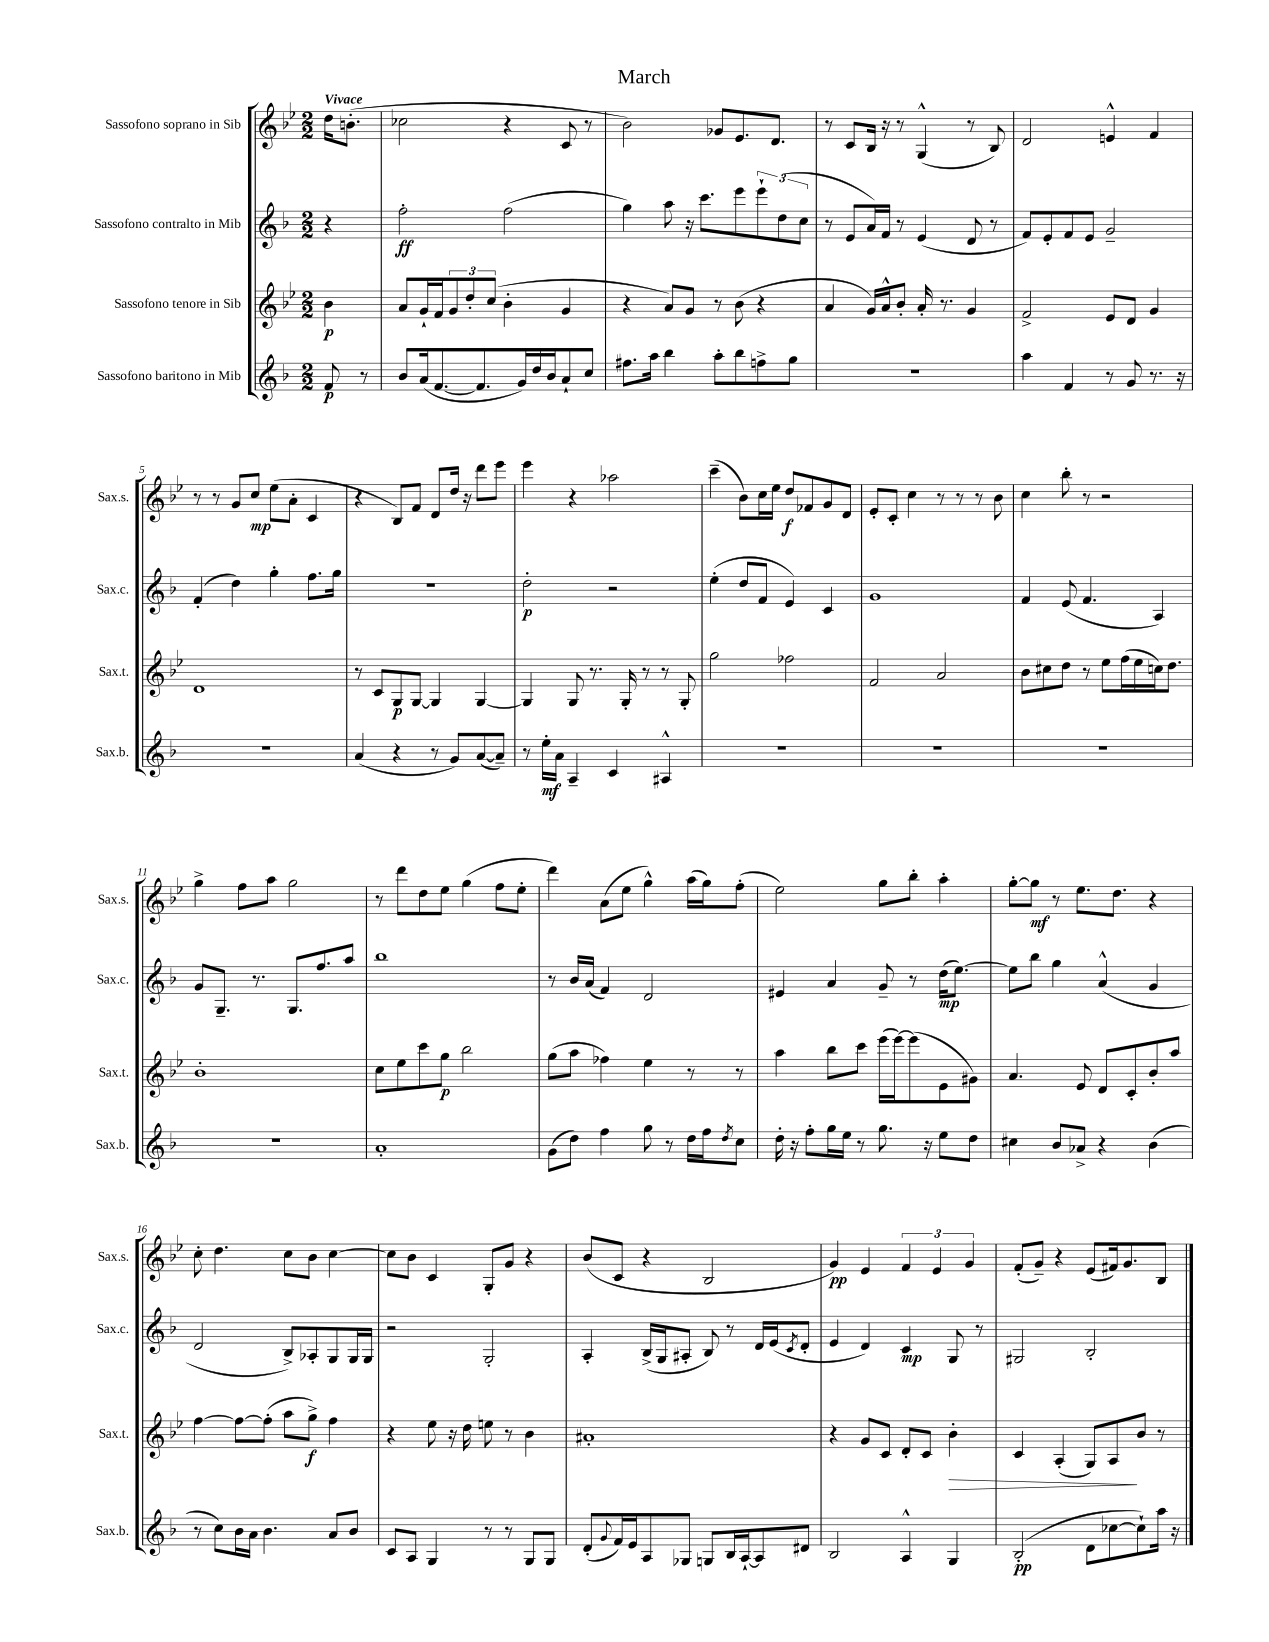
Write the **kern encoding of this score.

**kern	**dynam	**kern	**dynam	**kern	**dynam	**kern	**dynam
*part4	*part4	*part3	*part3	*part2	*part2	*part1	*part1
*staff4	*staff4	*staff3	*staff3	*staff2	*staff2	*staff1	*staff1
*I"Sassofono baritono in Mib	*	*I"Sassofono tenore in Sib	*	*I"Sassofono contralto in Mib	*	*I"Sassofono soprano in Sib	*
*I'Sax.b.	*	*I'Sax.t.	*	*I'Sax.c.	*	*I'Sax.s.	*
*clefG2	*	*clefG2	*	*clefG2	*	*clefG2	*
*k[b-]	*	*k[b-e-]	*	*k[b-]	*	*k[b-e-]	*
*M2/2	*	*M2/2	*	*M2/2	*	*M2/2	*
=	=	=	=	=	=	=	=
!	!	!	!	!	!	!LO:TX:a:B:t=Vivace	!
8f/	p	4b-\	p	4r	.	16dd\KL	.
.	.	.	.	.	.	(8.bn'\J	.
8r	.	.	.	.	.	.	.
=1	=1	=1	=1	=1	=1	=1	=1
8b-/L	.	8a/L	.	2ff'\	ff	2cc-X\	.
(16a/k	.	16g`/L	.	.	.	.	.
[8.f/	.	16f/J	.	.	.	.	.
.	.	12g/	.	.	.	.	.
.	.	12dd'/	.	.	.	.	.
8.f/]	.	.	.	.	.	.	.
.	.	(12cc/J	.	.	.	.	.
.	.	4b-'\	.	(2ff\	.	4r	.
16g/L)	.	.	.	.	.	.	.
16dd/	.	.	.	.	.	.	.
16b-/J	.	.	.	.	.	.	.
8a`/	.	4g/	.	.	.	8c/	.
8cc/J	.	.	.	.	.	8r	.
=2	=2	=2	=2	=2	=2	=2	=2
8.ff#X\L	.	4r	.	4gg\)	.	2b-\)	.
16aa\Jk	.	.	.	.	.	.	.
4bb-\	.	8a/L)	.	8aa\	.	.	.
.	.	8g/J	.	16r	.	.	.
.	.	.	.	8.ccc\L	.	.	.
8aa'\L	.	8r	.	.	.	8g-X/L	.
8bb-\	.	(8b-\	.	8eee\	.	8.e-/	.
8ffn^\	.	4r	.	12eee`\	.	.	.
.	.	.	.	.	.	8.d/J	.
.	.	.	.	(12dd\	.	.	.
8gg\J	.	.	.	.	.	.	.
.	.	.	.	12cc\J	.	.	.
=3	=3	=3	=3	=3	=3	=3	=3
1r	.	4a/	.	8r	.	8r	.
.	.	.	.	8e/L	.	8c/L	.
.	.	16g/LL)	.	16a/L)	.	16B-/Jk	.
.	.	16a^^/J	.	16f/JJ	.	16r	.
.	.	8b-'/J	.	8r	.	8r	.
.	.	16a'/	.	(4e/	.	(4G^^/	.
.	.	8.r	.	.	.	.	.
.	.	4g/	.	8d/	.	8r	.
.	.	.	.	8r	.	8B-/)	.
=4	=4	=4	=4	=4	=4	=4	=4
4aa\	.	2f^/	.	8f/L)	.	2d/	.
.	.	.	.	8e'/	.	.	.
4f/	.	.	.	8f/	.	.	.
.	.	.	.	8e/J	.	.	.
8r	.	8e-/L	.	2g~/	.	4en^^/	.
8g/	.	8d/J	.	.	.	.	.
8.r	.	4g/	.	.	.	4f/	.
16r	.	.	.	.	.	.	.
!!LO:LB:g=z
=5	=5	=5	=5	=5	=5	=5	=5
1r	.	1d	.	(4f'/	.	8r	.
.	.	.	.	.	.	8r	.
.	.	.	.	4dd\)	.	8g/L	.
.	.	.	.	.	.	8cc/J	mp
.	.	.	.	4gg'\	.	(8ee-\L	.
.	.	.	.	.	.	8a'\J	.
.	.	.	.	8.ff\L	.	4c/	.
.	.	.	.	16gg\Jk	.	.	.
=6	=6	=6	=6	=6	=6	=6	=6
(4a/	.	8r	.	1r	.	4r	.
.	.	8c/L	.	.	.	.	.
4r	.	8G/	p	.	.	8B-/L)	.
.	.	[8G/J	.	.	.	8f/J	.
8r	.	4G/]	.	.	.	8d/L	.
8g/L)	.	.	.	.	.	16dd/Jk	.
.	.	.	.	.	.	16r	.
([8a/	.	[4G/	.	.	.	8ddd\L	.
8a~/J])	.	.	.	.	.	8eee-\J	.
=7	=7	=7	=7	=7	=7	=7	=7
8r	.	4G/]	.	2dd'\	p	4eee-\	.
16ee'\LL	mf	.	.	.	.	.	.
16a\JJ	.	.	.	.	.	.	.
4A~/	.	8G/	.	.	.	4r	.
.	.	8.r	.	.	.	.	.
4c/	.	.	.	2r	.	2aa-X\	.
.	.	16G'/	.	.	.	.	.
.	.	8r	.	.	.	.	.
4A#X^^/	.	8r	.	.	.	.	.
.	.	8G'/	.	.	.	.	.
=8	=8	=8	=8	=8	=8	=8	=8
1r	.	2gg\	.	(4ee'\	.	(4ccc~\	.
.	.	.	.	8dd/L	.	8b-\L)	.
.	.	.	.	8f/J	.	16cc\L	.
.	.	.	.	.	.	16ee-\JJ	.
.	.	2ff-X\	.	4e/)	.	8dd/L	f
.	.	.	.	.	.	8f-X/	.
.	.	.	.	4c/	.	8g/	.
.	.	.	.	.	.	8d/J	.
=9	=9	=9	=9	=9	=9	=9	=9
1r	.	2f/	.	1g	.	8e-'/L	.
.	.	.	.	.	.	8c'/J	.
.	.	.	.	.	.	4cc\	.
.	.	2a/	.	.	.	8r	.
.	.	.	.	.	.	8r	.
.	.	.	.	.	.	8r	.
.	.	.	.	.	.	8b-\	.
=10	=10	=10	=10	=10	=10	=10	=10
1r	.	8b-\L	.	4f/	.	4cc\	.
.	.	8cc#X\	.	.	.	.	.
.	.	8dd\J	.	(8e/	.	8bb-'\	.
.	.	8r	.	4.f/	.	8r	.
.	.	8ee-\L	.	.	.	2r	.
.	.	(16ff\L	.	.	.	.	.
.	.	16ee-\	.	.	.	.	.
.	.	16ccn\J)	.	4A/)	.	.	.
.	.	8.dd\J	.	.	.	.	.
!!LO:LB:g=z
=11	=11	=11	=11	=11	=11	=11	=11
1r	.	1b-'	.	8g/L	.	4gg^\	.
.	.	.	.	8.G~/J	.	.	.
.	.	.	.	.	.	8ff\L	.
.	.	.	.	8.r	.	.	.
.	.	.	.	.	.	8aa\J	.
.	.	.	.	8.G/L	.	2gg\	.
.	.	.	.	8.ff/	.	.	.
.	.	.	.	8aa/J	.	.	.
=12	=12	=12	=12	=12	=12	=12	=12
1a'	.	8cc\L	.	1bb-	.	8r	.
.	.	8ee-\	.	.	.	8ddd\L	.
.	.	8ccc\	.	.	.	8dd\	.
.	.	8gg\J	p	.	.	8ee-\J	.
.	.	2bb-\	.	.	.	(4gg\	.
.	.	.	.	.	.	8ff\L	.
.	.	.	.	.	.	8ee-'\J	.
=13	=13	=13	=13	=13	=13	=13	=13
(8g\L	.	(8gg\L	.	8r	.	4ddd\)	.
8dd\J)	.	8aa\J	.	16b-/LL	.	.	.
.	.	.	.	(16a/JJ	.	.	.
4ff\	.	4ff-X\)	.	4f/)	.	(8a\L	.
.	.	.	.	.	.	8ee-\J	.
8gg\	.	4ee-\	.	2d/	.	4gg^^\)	.
8r	.	.	.	.	.	.	.
16dd\LL	.	8r	.	.	.	(16aa\LL	.
16ff\J	.	.	.	.	.	16gg\J)	.
8qdd/	.	.	.	.	.	.	.
8cc\J	.	8r	.	.	.	(8ff'\J	.
=14	=14	=14	=14	=14	=14	=14	=14
16dd'\	.	4aa\	.	4e#X/	.	2ee-\)	.
16r	.	.	.	.	.	.	.
8ff'\L	.	.	.	.	.	.	.
16gg\L	.	8bb-\L	.	4a/	.	.	.
16ee\JJ	.	.	.	.	.	.	.
8r	.	8ccc\J	.	.	.	.	.
8.gg\	.	(16eee-\LL	.	8g~/	.	8gg\L	.
.	.	[16eee-\J)	.	.	.	.	.
.	.	(8eee-\]	.	8r	.	8bb-'\J	.
16r	.	.	.	.	.	.	.
8ee\L	.	8e-\	.	(16dd\KL	mp	4aa'\	.
.	.	.	.	[8.ee\J)	.	.	.
8dd\J	.	8g#X\J)	.	.	.	.	.
=15	=15	=15	=15	=15	=15	=15	=15
4cc#X\	.	4.a/	.	8ee\L]	.	[8gg'\L	.
.	.	.	.	8bb-\J	.	8gg\J]	mf
8b-/L	.	.	.	4gg\	.	8r	.
8a-X^/J	.	8e-/	.	.	.	8.ee-\L	.
4r	.	8d/L	.	(4a^^/	.	.	.
.	.	.	.	.	.	8.dd\J	.
.	.	8c'/	.	.	.	.	.
(4b-\	.	8b-'/	.	4g/	.	4r	.
.	.	8aa/J	.	.	.	.	.
!!LO:LB:g=z
=16	=16	=16	=16	=16	=16	=16	=16
8r	.	[4ff\	.	2d/	.	8cc'\	.
8cc\L)	.	.	.	.	.	4.dd\	.
16b-\L	.	8ff\L_	.	.	.	.	.
16a\JJ	.	.	.	.	.	.	.
4.b-\	.	(8ff'\J]	.	.	.	.	.
.	.	8aa\L	.	8B-^/L)	.	8cc\L	.
.	.	8gg^\J)	f	8A-X'/	.	8b-\J	.
8a/L	.	4ff\	.	8G/	.	[4cc\	.
8b-/J	.	.	.	16G/L	.	.	.
.	.	.	.	16G/JJ	.	.	.
=17	=17	=17	=17	=17	=17	=17	=17
8c/L	.	4r	.	2r	.	8cc\L]	.
8A/J	.	.	.	.	.	8b-\J	.
4G/	.	8ee-\	.	.	.	4c/	.
.	.	16r	.	.	.	.	.
.	.	16dd\	.	.	.	.	.
8r	.	8een\	.	2G'/	.	8G'/L	.
8r	.	8r	.	.	.	8g/J	.
8G/L	.	4b-\	.	.	.	4r	.
8G/J	.	.	.	.	.	.	.
=18	=18	=18	=18	=18	=18	=18	=18
(8d'/L	.	1a#X'	.	4A'/	.	(8b-/L	.
8qqg/	.	.	.	.	.	.	.
16f/L)	.	.	.	.	.	8c/J	.
16e/J	.	.	.	.	.	.	.
8A/	.	.	.	(16B-^/LL	.	4r	.
.	.	.	.	16G/J	.	.	.
8G-X/J	.	.	.	8A#X'/J	.	.	.
8Gn/L	.	.	.	8B-/)	.	2B-/	.
16B-/L	.	.	.	8r	.	.	.
[16A`/J	.	.	.	.	.	.	.
8A/]	.	.	.	16d/LL	.	.	.
.	.	.	.	(16e/J	.	.	.
.	.	.	.	8qc/	.	.	.
8d#X/J	.	.	.	8d'/J	.	.	.
=19	=19	=19	=19	=19	=19	=19	=19
2B-/	.	4r	.	4e/	.	4g/)	pp
.	.	8g/L	.	4d/)	.	4e-/	.
.	.	8c/J	.	.	.	.	.
4A^^/	.	8d'/L	.	4c/	mp	6f/	.
.	.	8c/J	.	.	.	.	.
.	.	.	.	.	.	6e-/	.
!	!	!	!LO:HP:b	!	!	!	!
4G/	.	4b-'\	>	8G/	.	.	.
.	.	.	.	.	.	6g/	.
.	.	.	.	8r	.	.	.
=20	=20	=20	=20	=20	=20	=20	=20
(2B-'/	pp	4c/	.	2G#X/	.	(8f'/L	.
.	.	.	.	.	.	8g~/J)	.
.	.	(4A'/	.	.	.	4r	.
8d\L	.	8G/L)	.	2B-'/	.	(8e-/L	.
[8cc-X\	.	8A/	.	.	.	16f#X/k)	.
.	.	.	.	.	.	8.g/	.
8cc-`\])	.	8b-/J	]	.	.	.	.
16aa\Jk	.	8r	.	.	.	8B-/J	.
16r	.	.	.	.	.	.	.
==	==	==	==	==	==	==	==
*-	*-	*-	*-	*-	*-	*-	*-
